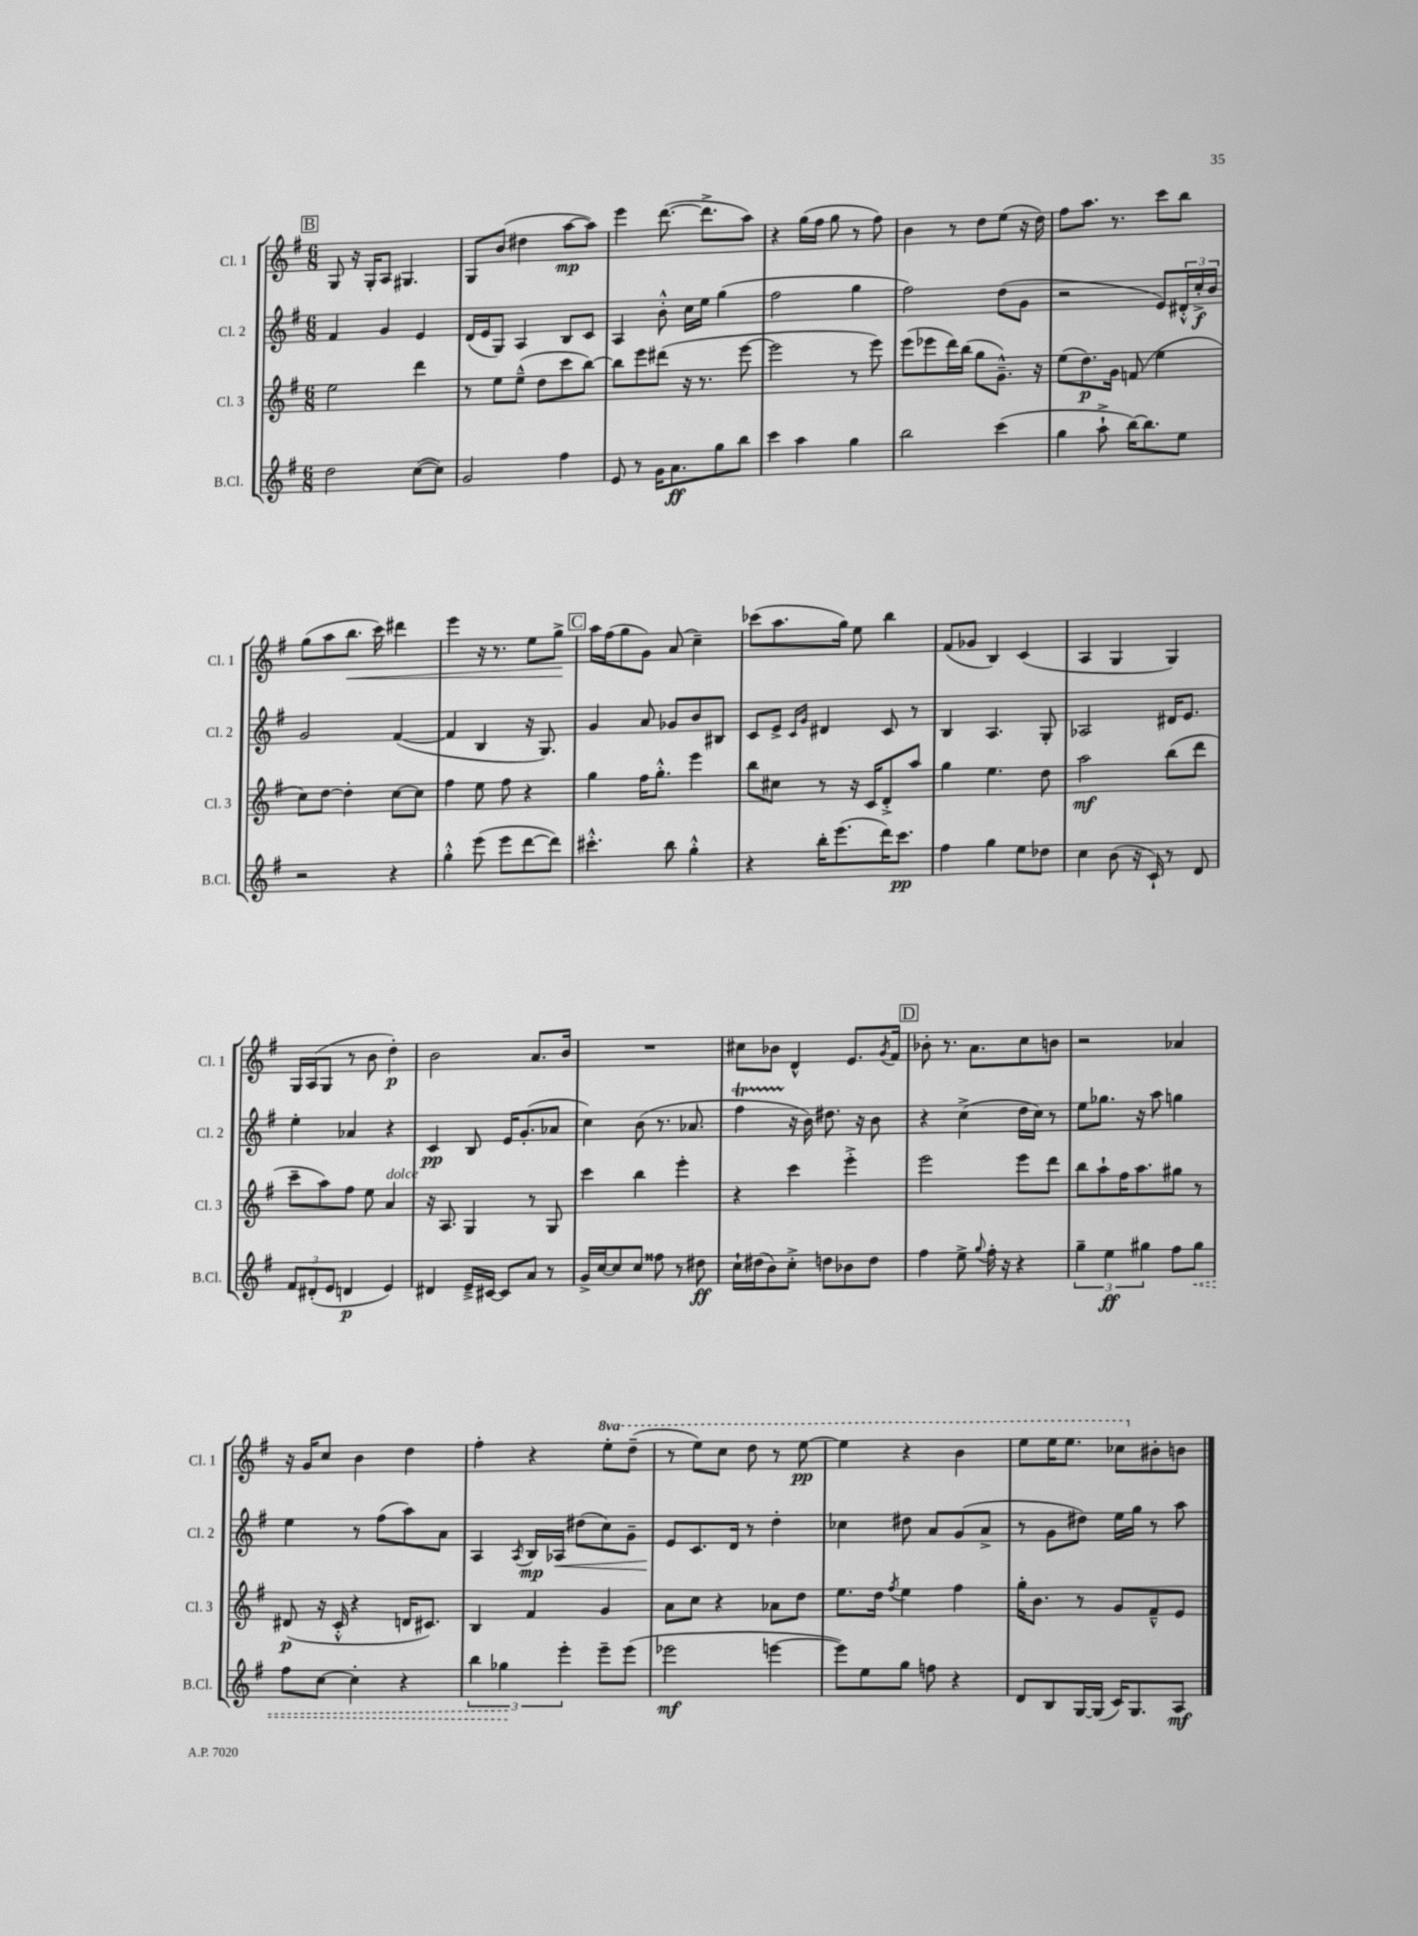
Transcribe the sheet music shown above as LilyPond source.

<<
\new StaffGroup <<
\new Staff = "s0" \with { instrumentName = "Cl. 1" shortInstrumentName = "Cl. 1" } {
    \clef treble \key g \major \numericTimeSignature \time 6/8 \set Staff.ottavationMarkups = #ottavation-simple-ordinals
    \mark \markup { \box "B" } g8 r16 g16-. a8 gis4. |
    g8 b'8( dis''4 a''8~\mp a''8) |
    e'''4 d'''8.~( d'''8.-> a''8) |
    r4 g''16( fis''16 g''8 r8 fis''8) |
    b'4 r8 d''8 e''8( r16 d''16) |
    fis''8 a''8. r8. c'''8 b''8 |
    g''8( a''8 b''8.\< c'''16) dis'''4 |
    e'''4 r16 r8. e''8 g''8->\! |
    \mark \markup { \box "C" } a''16 fis''16( g''8 g'8) a'8( c''4--) |
    ces'''8( a''8. g''16) e''8 b''4 |
    fis'8( ges'8 b4) c'4( |
    a4 g4 g4) |
    g16 a16( g8 r8 b'8 d''4-.\p) |
    b'2 a'8. b'16 |
    R2. |
    cis''8 bes'8 d'4-^ e'8. \acciaccatura { g'8 } fis'16 |
    \mark \markup { \box "D" } bes'8-. r8. a'8. c''8 b'8 |
    r2 aes'4 |
    r16 g'16 c''8 b'4 d''4 |
    fis''4-. r4 \ottava #1 e'''8-. d'''8--( |
    r8 e'''8) c'''8 d'''8 r8 e'''8~\pp |
    e'''4 r4 b''4 |
    e'''8 e'''16 e'''8. ces'''8 \ottava #0 bis'8-. b'8 \bar "|." |
}
\new Staff = "s1" \with { instrumentName = "Cl. 2" shortInstrumentName = "Cl. 2" } {
    \clef treble \key g \major \numericTimeSignature \time 6/8
    \mark \markup { \box "B" } fis'4 g'4 e'4 |
    d'16( e'16 g8) a4 b8 c'8 |
    a4 b'8-.-^ c''16 e''16 g''4( |
    fis''2 g''4 |
    fis''2) d''8( g'8 |
    r2 e'8) \tuplet 3/2 { dis'16-.-^ c''16-.->\f b'16 } |
    g'2 fis'4~( |
    fis'4 b4 r16 g8.) |
    \mark \markup { \box "C" } g'4 a'8 ges'8 b'8 bis8 |
    c'8 e'8-> \grace { c'16 g'16 } dis'4 c'8 r8 |
    b4 a4. g8-. |
    aes2 dis'16 e'8. |
    e''4-. aes'4 r4 |
    c'4\pp b8 e'16 g'8.-.( aes'8 |
    c''4) b'8( r8. aes'8. |
    fis''4\startTrillSpan r16\stopTrillSpan b'16) dis''8. r16 b'8 |
    \mark \markup { \box "D" } r4 c''4->( d''16 c''16) r8 |
    e''8 ges''8. r16 a''8 g''4 |
    e''4 r8 fis''8( a''8) a'8 |
    a4 \acciaccatura { a8 } b16\mp aes16\< dis''8( c''8) g'8-- |
    e'8\! c'8. d'16 r8 d''4-. |
    ces''4 dis''8 a'8 g'8( a'8-> |
    r8 g'8 dis''8) e''16 g''16 r8 a''8 \bar "|." |
}
\new Staff = "s2" \with { instrumentName = "Cl. 3" shortInstrumentName = "Cl. 3" } {
    \clef treble \key g \major \numericTimeSignature \time 6/8
    \mark \markup { \box "B" } e''2 d'''4 |
    r8 e''8 e''8---^( d''8 c'''8 b''8~) |
    b''8 e'''8 dis'''8( r16 r8. e'''8~ |
    e'''2 r8 e'''8) |
    e'''8( ees'''8 d'''16) b''16( g''8 g'8.---^) r16 |
    e''8( d''8.\p) g'16 f'8( e''4 |
    c''8) d''8~ d''4-. c''8~ c''8 |
    fis''4 e''8 fis''8 r4 |
    \mark \markup { \box "C" } g''4 fis''16 g''8.-.-^ e'''4 |
    b''8 cis''8 r8 r16 c'16 d'8-.-> a''8 |
    g''4 e''4. d''8 |
    a''2\mf b''8( d'''8 |
    c'''8-- a''8) fis''8 e''8 a'4^\markup { \italic "dolce" } |
    r16 a8. g4 r8 g8 |
    c'''4 b''4 e'''4-. |
    r4 c'''4 e'''4-.-> |
    \mark \markup { \box "D" } e'''2 e'''8 d'''8 |
    b''8 a''8-! fis''16 a''8. gis''8 r8 |
    dis'8\p( r16 c'16-.-^ r4 d'16 cis'8.) |
    b4 fis'4 g'4 |
    a'8 c''8 r4 aes'8 d''8 |
    e''8. d''16 \acciaccatura { fis''8 } e''4 fis''4 |
    g''16-. b'8. r8 g'8 fis'8---^ e'8 \bar "|." |
}
\new Staff = "s3" \with { instrumentName = "B.Cl." shortInstrumentName = "B.Cl." } {
    \clef treble \key g \major \numericTimeSignature \time 6/8
    \mark \markup { \box "B" } d''2 c''8~( c''8) |
    g'2 fis''4 |
    e'8 r8 g'16 a'8.\ff g''8 b''8 |
    c'''4 a''4 g''4 |
    b''2 c'''4( |
    g''4 a''8-!-> b''16~) b''8. e''8 |
    r2 r4 |
    g''4-.-^ e'''8( e'''8 d'''8~ d'''8) |
    \mark \markup { \box "C" } cis'''4.-.-^ b''8 g''4-.-^ |
    r4 b''16-. e'''8.( d'''16) c'''8.\pp |
    fis''4 g''4 e''8 des''8 |
    c''4 b'8( r16 c'16-!) r8 d'8 |
    \tuplet 3/2 { fis'8 dis'8-.( e'8 } d'4\p e'4) |
    dis'4 e'16---> cis'16~ cis'8 a'8 r8 |
    g'16-> c''16~ c''8 c''8 fisis''8 r8 dis''8\ff |
    c''16-! dis''16( b'8) c''8-.-> d''8 bes'8 d''8 |
    \mark \markup { \box "D" } fis''4 e''8-> \appoggiatura { g''8 } fis''16-. r16 r4 |
    \tuplet 3/2 { g''4-- e''4\ff gis''4 } fis''8 \once \override Hairpin.style = #'dashed-line gis''8\< |
    fis''8 c''8~ c''4-. r4 |
    \tuplet 3/2 { b''4 ges''4\! e'''4-. } e'''8-- e'''8( |
    ees'''2\mf e'''4~ |
    e'''8) e''8 g''8 f''8 r4 |
    d'8 b8 g16~ g16( c'16) g8. a8\mf \bar "|." |
}
>>
>>
\layout { \context { \Score \remove "Bar_number_engraver" } }
